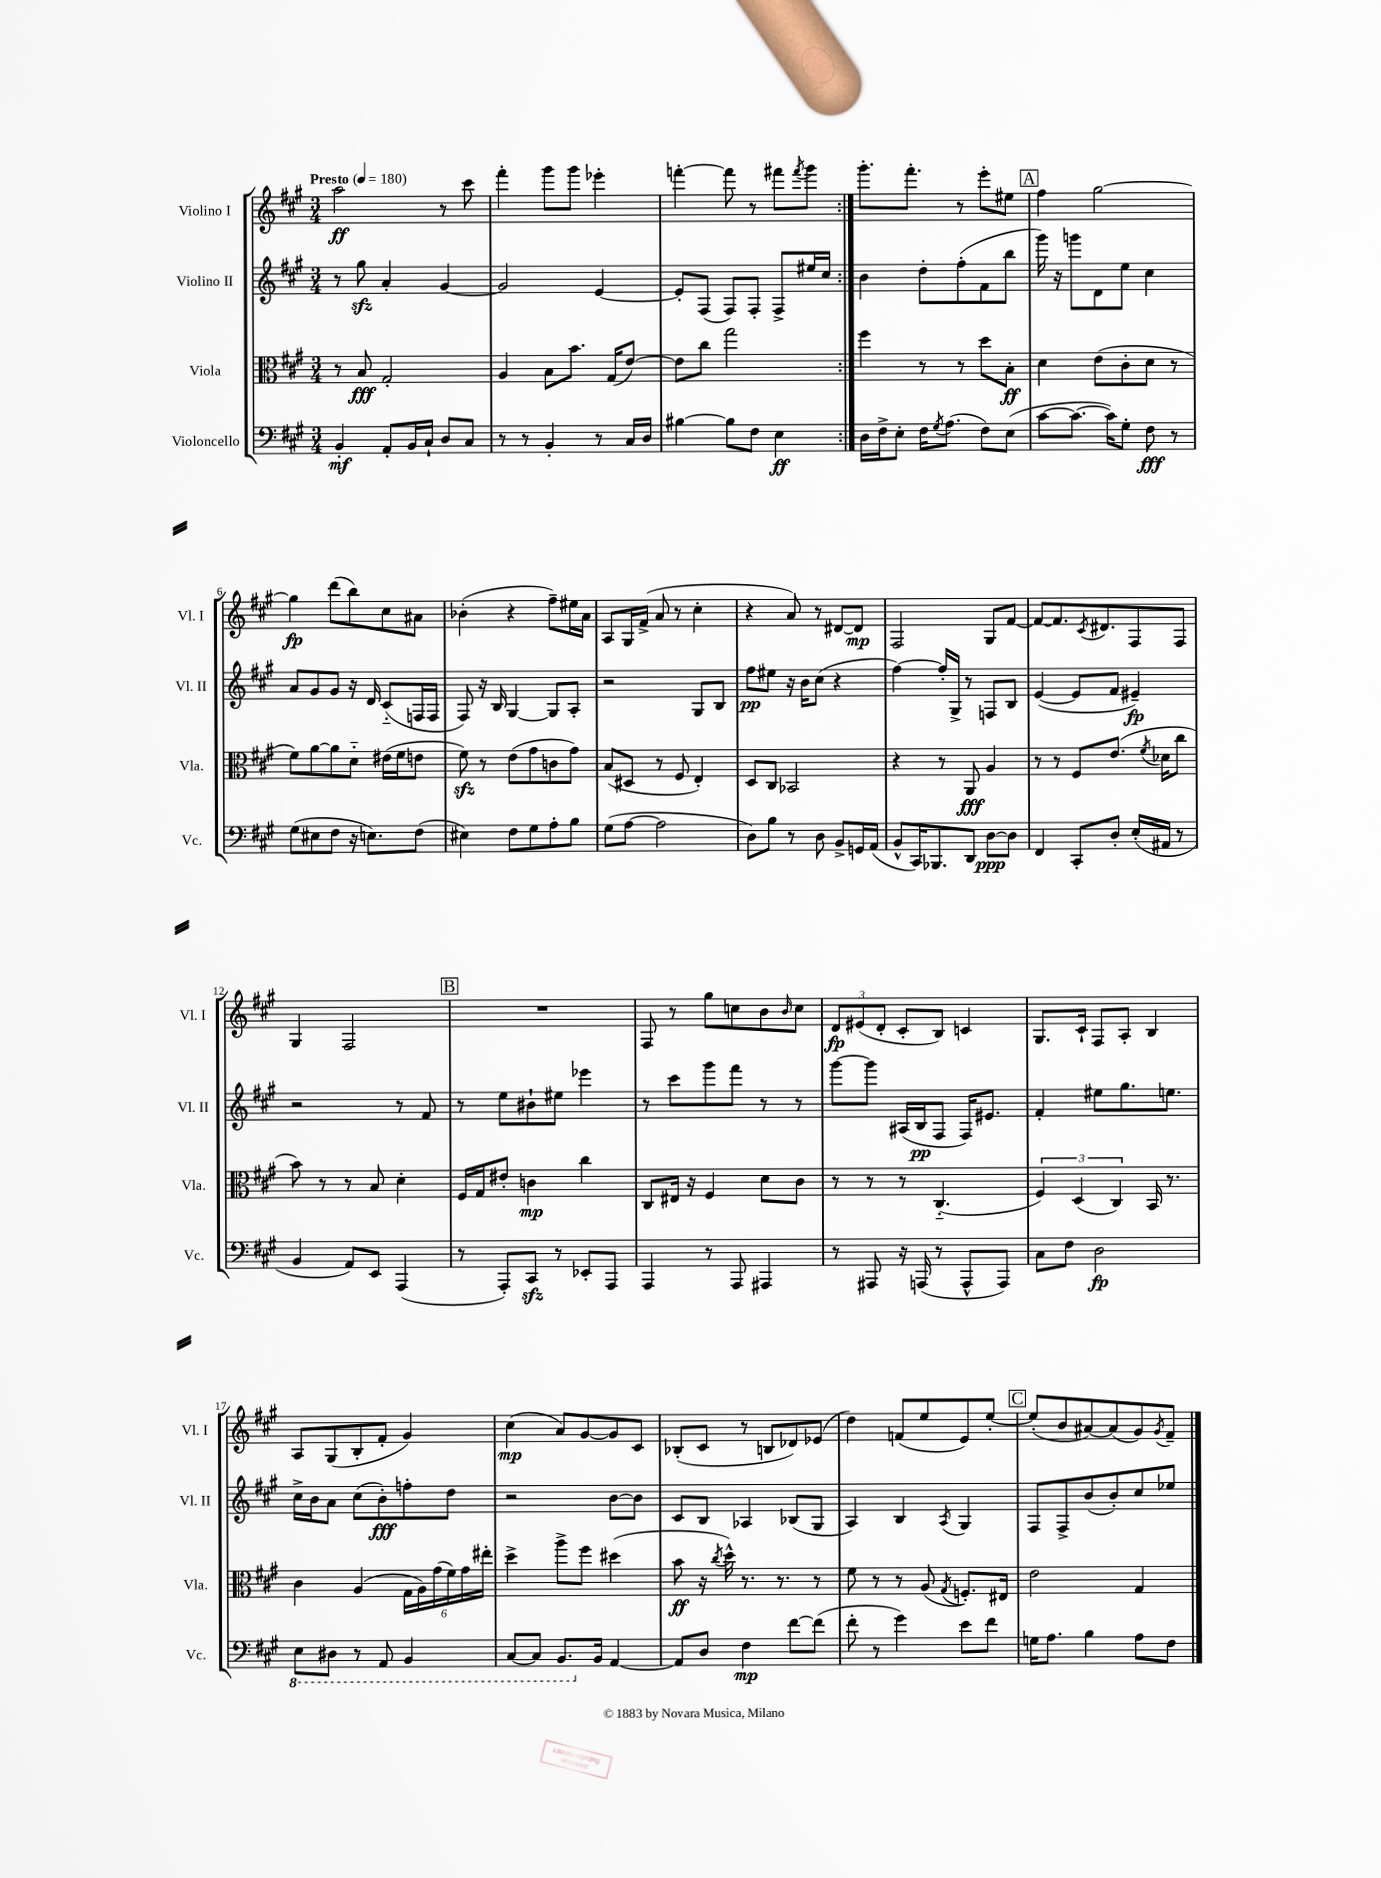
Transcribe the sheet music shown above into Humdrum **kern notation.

**kern	**kern	**kern	**kern
*staff4	*staff3	*staff2	*staff1
*clefF4	*clefC3	*clefG2	*clefG2
*k[f#c#g#]	*k[f#c#g#]	*k[f#c#g#]	*k[f#c#g#]
*M3/4	*M3/4	*M3/4	*M3/4
*MM180	*MM180	*MM180	*MM180
4BB'	8r	8r	2aa
.	8B	8gg#	.
8AA'	2G#'	4a'	.
16BB	.	.	.
16C#`	.	.	.
8D	.	[4g#	8r
8C#	.	.	8ccc#
=	=	=	=
8r	4A	2g#]	4fff#'
8r	.	.	.
4BB'	8B	.	8ggg#
.	8.b	.	8ggg#
8r	.	[4e	4eee-'
.	(16G#	.	.
16C#	[8e)	.	.
16D	.	.	.
=	=	=	=
[4B#	8e]	8e']	[4fff'
.	8cc#	(8F#	.
8B#]	2gg#	8F#)	8fff]
8F#	.	8F#'	8r
4E	.	8F#^	8fff#
.	.	.	8qfff#
.	.	16ee#	8ggg#
.	.	16cc#	.
=:|!	=:|!	=:|!	=:|!
16D	4ff#	4b	8.ggg#'
16F#^	.	.	.
8E'	.	.	.
.	.	.	8.fff#'
16F#	8r	8dd'	.
8qG#	.	.	.
(8.A	.	.	.
.	8r	(8ff#'	8r
8F#)	8dd	8f#	8eee'
(8E	8B'	8bb	8ee#
=	=	=	=
[8c#	4d	16ggg#)	4ff#
.	.	16r	.
8.c#_	.	8ggg	.
.	(8e	8d	[2gg#
16c#])	.	.	.
8G#'	8c#'	8ee	.
8F#	8d	4cc#	.
8r	8r	.	.
=	=	=	=
(8G#	8f#)	8a	4gg#]
8E#	[8a	8g#	.
8F#	8a]	8g#	(8ddd
16r	8d'~	16r	8bb)
8.E)	.	16d	.
.	(16e#	(8c#'~	8cc#
.	16f#	.	.
(8F#	8e	16F	8a#
.	.	16F	.
=	=	=	=
4E#)	8f#)	8F#)	(4b-'
.	8r	16r	.
.	.	16B	.
8F#	(8e	[4G#	4r
8G#	8g#	.	.
8A'	8c	8G#]	8ff#~)
8B	8g#)	8A'	16ee#
.	.	.	16a
=	=	=	=
(8G#	(8B	2r	8A
[8A	8D#	.	16G#
.	.	.	(16f#^
2A]	8r	.	8a
.	8F#	.	8r
.	4E')	8G#	4cc#'
.	.	8B	.
=	=	=	=
8D)	8D	8ff#	4r
8B	8C#	8ee#	.
8r	2BB-	16r	8a)
.	.	16b	.
8D	.	(8cc#	8r
8BB^	.	4r	[8d#
16GG	.	.	8d#]
(16AA	.	.	.
=	=	=	=
8BB^^	4r	[4ff#)	2F#
16CC#)	.	.	.
8.BBB-	.	.	.
.	8r	16ff#']	.
.	.	16G#^	.
8DD	8AA	8r	.
[8D	4A	8F	8G#
8D]	.	8B	[8f#
=	=	=	=
4FF#	8r	([4e	8f#_
.	8r	.	8.f#]
8CC#'	8F#	8e]	.
.	.	.	8qc#
.	.	.	8.d#
8D'	(8.e	8f#	.
(16E'	.	4e#~)	8F#
.	8qf#	.	.
16AA#	16d-	.	.
8r	8cc#	.	8F#
=	=	=	=
4BB	8b)	2r	4G#
.	8r	.	.
8AA)	8r	.	2F#
8EE	8B	.	.
(4AAA	4d'	8r	.
.	.	8f#	.
=	=	=	=
8r	16F#	8r	2.r
.	16G#	.	.
8AAA')	8e#'	8ee	.
8CC#	4c	8b#`	.
8r	.	8ee#	.
8EE-'	4cc#	4eee-	.
8AAA	.	.	.
=	=	=	=
4AAA	8C#	8r	8F#
.	16E#	8ccc#	8r
.	16r	.	.
8r	4F#	8ggg#	8gg#
8AAA	.	8fff#	8cc
4AAA#	8d	8r	8b
.	.	.	16qqb
.	8c#	8r	8cc
=	=	=	=
8r	8r	[8ggg#	12d
.	.	.	(12e#
8AAA#	8r	8ggg#]	.
.	.	.	12d'
16r	8r	(16A#	8c#'
(16AAA	.	16B	.
8r	(4.C#'~	8F#	8B)
8AAA^^	.	16F#)	4c
.	.	8.e#	.
8AAA)	.	.	.
=	=	=	=
8C#	6F#)	4f#'	8.G#
8F#	.	.	.
.	(6D	.	.
.	.	.	16c#`
2D	.	8ee#	8F#
.	6C#)	.	.
.	.	8.gg#	8A'
.	16BB	.	4B
.	8.r	8.ee	.
=	=	=	=
8EE	4c#	16cc#^	8A
.	.	16b	.
8DD#	.	8a	(8G#
8r	(4A	(8cc#	8B'
8AAA	.	8b')	8f#'
4BBB	24G#	8ff'	4g#)
.	24A)	.	.
.	(24g#	.	.
.	24f#)	8dd	.
.	24g#	.	.
.	24ee#'	.	.
=	=	=	=
[8CC#	4dd^	2r	(4cc#
8CC#]	.	.	.
8.BBB	8aa^	.	8a)
.	8ff#	.	[8g#
16BB	.	.	.
[4AA	(4dd#	[8b	8g#]
.	.	8b]	8c#
=	=	=	=
8AA]	8b	8c#	(8B-'
8D	16r	8B	8c#
.	8qcc#	.	.
.	16dd^^)	.	.
4F#	8.r	4A-	8r
.	.	.	8B
.	8.r	.	.
[8f#	.	(8B-	8d-)
(8f#]	8r	8G#	(8e-
=	=	=	=
8f#'	8f#	4A)	4dd)
8r	8r	.	.
4g#)	8r	4B	(8f
.	(8A	.	8ee
.	8qG#	8qA	.
8e	8.F')	4G#	8e)
8f#	.	.	[8ee'
.	16E#	.	.
=	=	=	=
16G	2e	8F#	(8ee']
8.A	.	.	.
.	.	8F#^	8b
4B	.	(8b	[8a#)
.	.	8b')	(8a#]
8A	4G#	8cc#	8g#)
.	.	.	8qg#
8F#	.	8ee-	8f#~
==	==	==	==
*-	*-	*-	*-
